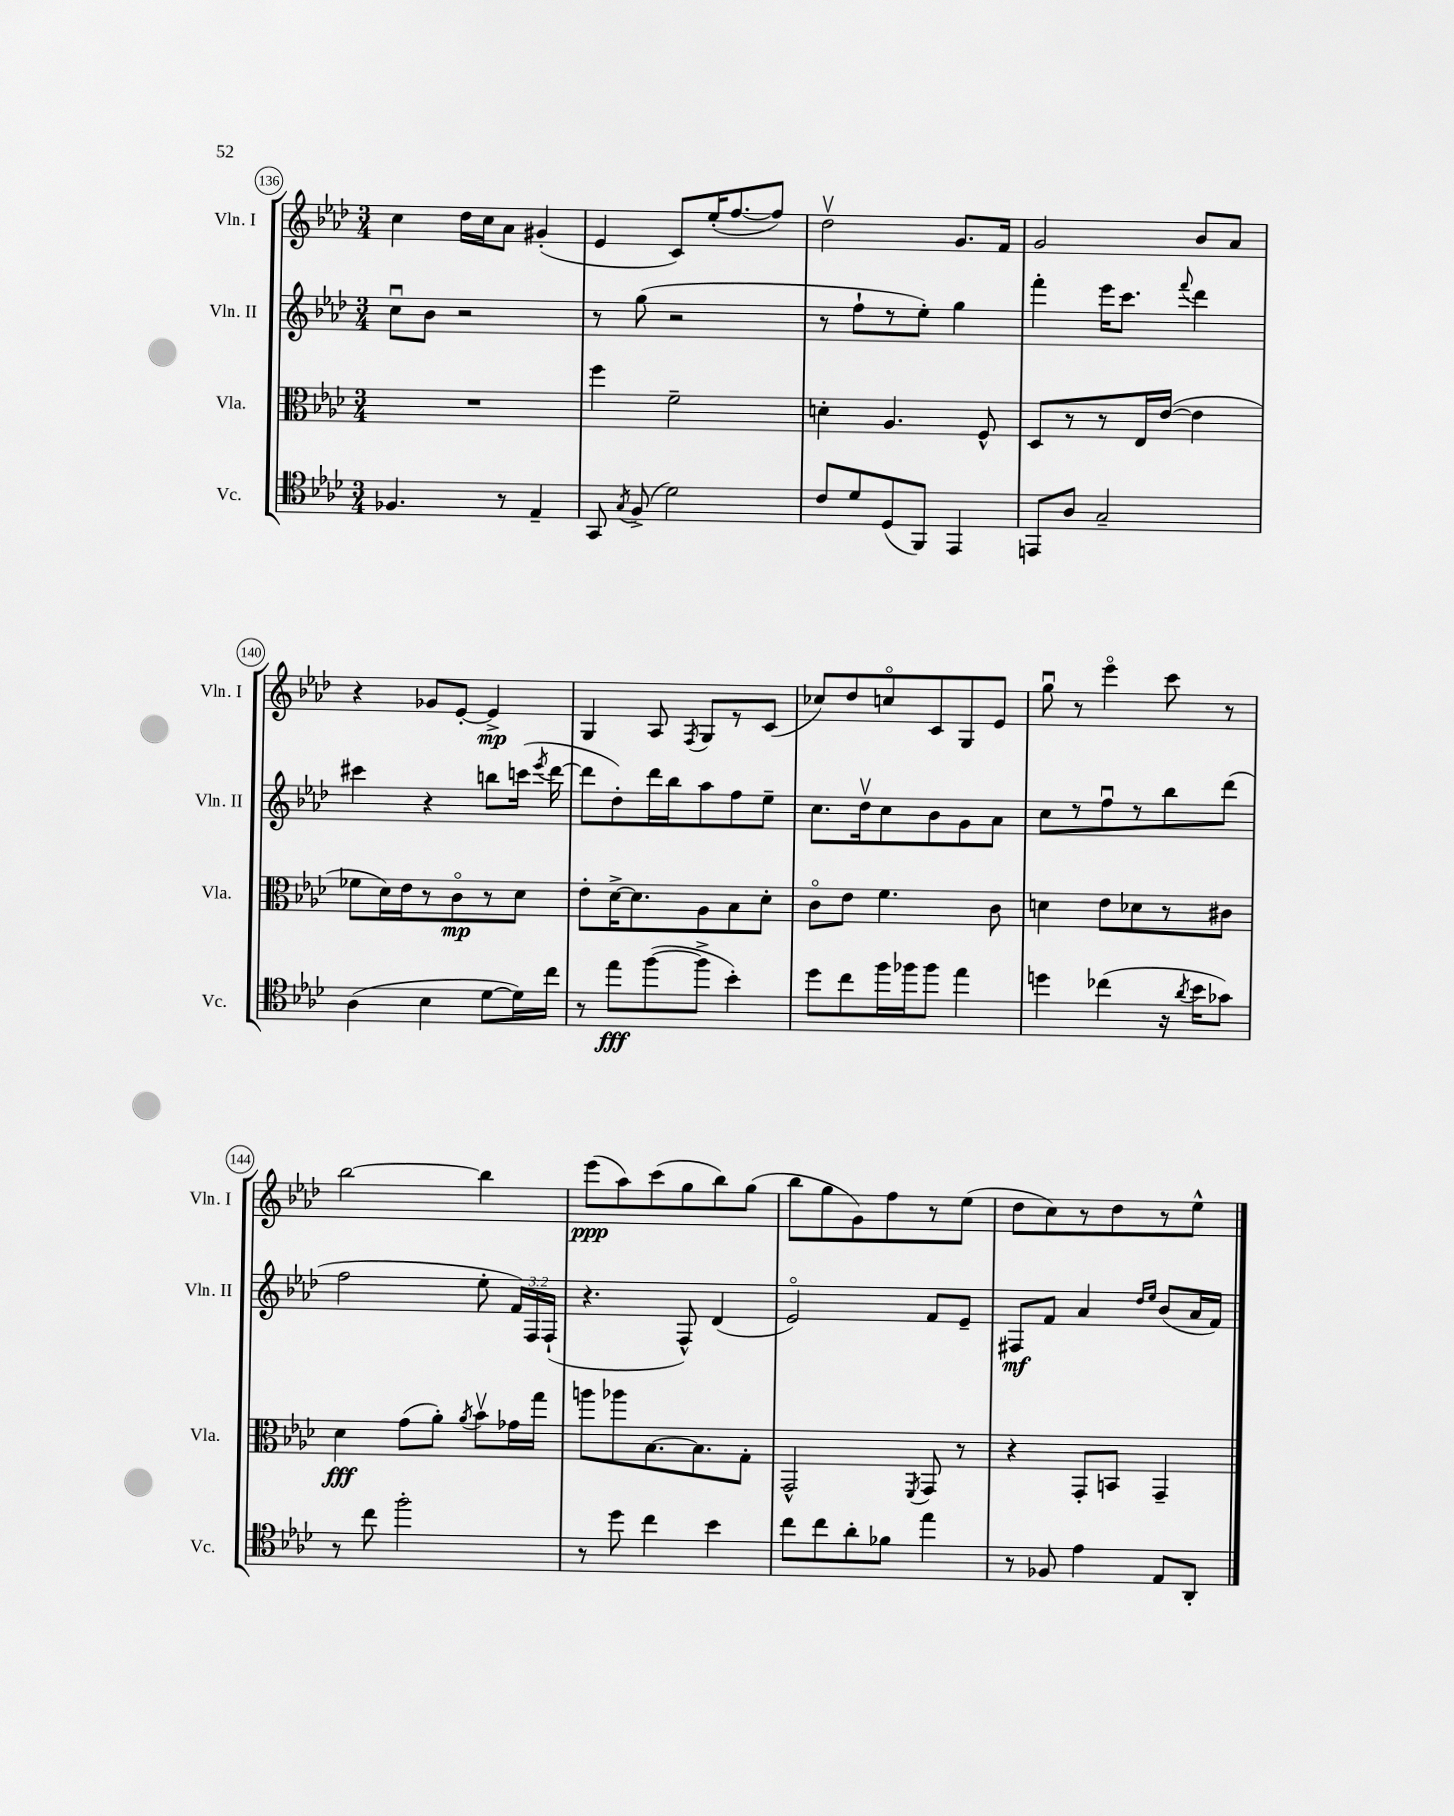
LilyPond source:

<<
\new StaffGroup <<
\new Staff = "s0" \with { instrumentName = "Vln. I" shortInstrumentName = "Vln. I" } {
    \clef treble \key aes \major \numericTimeSignature \time 3/4
    \autoBeamOff c''4 des''16[ c''16 aes'8] gis'4-.( |
    ees'4 c'8[) ees''16-.( f''8.~ f''8]) |
    des''2\upbow g'8.[ f'16] |
    g'2 bes'8[ aes'8] |
    r4 ges'8[ ees'8]~-. ees'4->\mp |
    g4 aes8 \acciaccatura { f8 } g8[ r8 c'8]( |
    ces''8[) des''8 c''8\flageolet c'8 g8 ees'8] |
    g''8\downbow r8 ees'''4\flageolet c'''8 r8 |
    bes''2~ bes''4 |
    ees'''8[\ppp( aes''8) c'''8( g''8 bes''8) g''8]( |
    bes''8[ g''8 g'8) f''8 r8 ees''8]( |
    des''8[ c''8) r8 des''8 r8 ees''8]-^ \bar "|." |
}
\new Staff = "s1" \with { instrumentName = "Vln. II" shortInstrumentName = "Vln. II" } {
    \clef treble \key aes \major \numericTimeSignature \time 3/4 \override Staff.TupletNumber.text = #tuplet-number::calc-fraction-text
    \autoBeamOff c''8[\downbow bes'8] r2 |
    r8 g''8( r2 |
    r8 f''8[-! r8 ees''8]-.) g''4 |
    f'''4-. ees'''16[ c'''8.] \appoggiatura { f'''8 } des'''4 |
    cis'''4 r4 b''8[ c'''16]( \acciaccatura { ees'''8 } des'''16~ |
    des'''8[ des''8-.) des'''16 bes''16 aes''8 f''8 ees''8]-- |
    c''8.[ des''16\upbow c''8 bes'8 g'8 aes'8] |
    c''8[ r8 f''8\downbow r8 bes''8 des'''8]( |
    f''2 ees''8-. \tuplet 3/2 { f'16[) f16 f16]-!( } |
    r4. f8-^) des'4( |
    ees'2\flageolet) f'8[ ees'8]-- |
    fis8[\mf f'8] aes'4 \grace { des''16[ ees''16] } bes'8[( aes'16 f'16]) \bar "|." |
}
\new Staff = "s2" \with { instrumentName = "Vla." shortInstrumentName = "Vla." } {
    \clef alto \key aes \major \numericTimeSignature \time 3/4
    \autoBeamOff R2. |
    f''4 f'2-- |
    d'4-. aes4. f8-^ |
    des8[ r8 r8 ees16 ees'16]~( ees'4 |
    fes'8[ des'16) ees'16 r8 c'8\flageolet\mp r8 des'8] |
    ees'8[-. des'16~-> des'8. aes8 bes8 des'8]-. |
    c'8[\flageolet ees'8] f'4. c'8 |
    d'4 ees'8[ des'8 r8 cis'8] |
    des'4\fff g'8[( aes'8]-.) \acciaccatura { aes'8 } bes'8[\upbow ges'16 g''16] |
    a''8[ aes''8 bes8.~ bes8. g8]-. |
    g,2-^ \acciaccatura { f,8 } g,8 r8 |
    r4 g,8[-. b,8] g,4-- \bar "|." |
}
\new Staff = "s3" \with { instrumentName = "Vc." shortInstrumentName = "Vc." } {
    \clef tenor \key aes \major \numericTimeSignature \time 3/4
    \autoBeamOff fes4. r8 ees4-- |
    g,8 \acciaccatura { g8 } f8->( des'2) |
    c'8[ des'8 des8( f,8]) ees,4 |
    e,8[ aes8] g2-- |
    aes4( bes4 des'8[~ des'16) c''16] |
    r8 ees''8[\fff f''8~( f''8]-> bes'4-.) |
    des''8[ c''8 f''16 fes''16 fes''8] ees''4 |
    d''4 ces''4( r16 \acciaccatura { aes'8 } bes'16[ ges'8]) |
    r8 c''8 f''2-. |
    r8 des''8 c''4 bes'4 |
    c''8[ c''8 aes'8-. fes'8] ees''4 |
    r8 fes8 ees'4 ees8[ aes,8]-. \bar "|." |
}
>>
>>
\layout { \context { \Score currentBarNumber = #136 \override BarNumber.stencil = #(make-stencil-circler 0.1 0.3 ly:text-interface::print) } }
